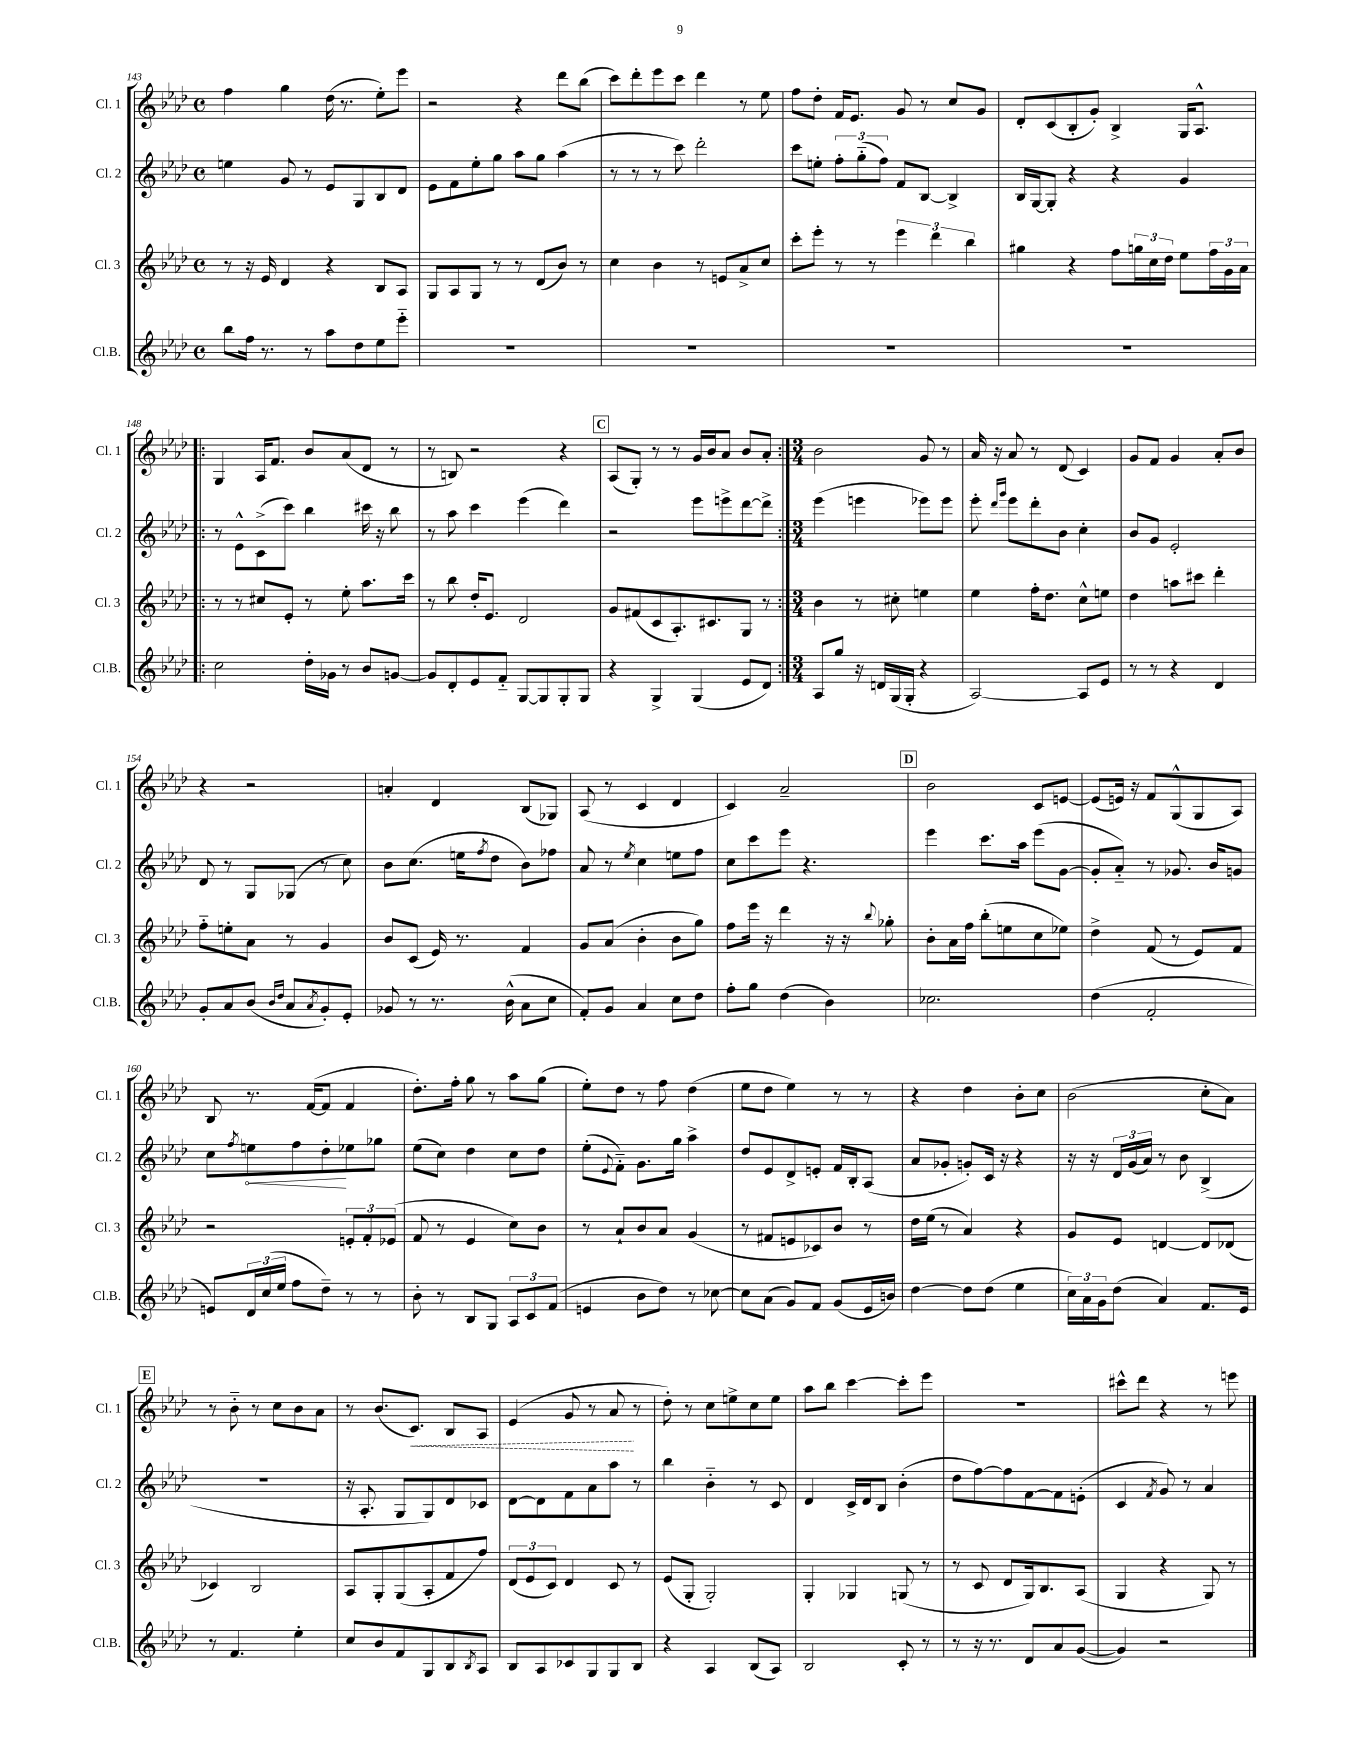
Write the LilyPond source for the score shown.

<<
\new StaffGroup <<
\new Staff = "s0" \with { instrumentName = "Cl. 1" shortInstrumentName = "Cl. 1" } {
    \clef treble \key aes \major \defaultTimeSignature \time 4/4
    f''4 g''4 des''16( r8. ees''8-.) ees'''8 |
    r2 r4 des'''8 bes''8( |
    c'''8) des'''8-. ees'''8 c'''8 des'''4 r8 ees''8 |
    f''8 des''8-. f'16 ees'8. g'8 r8 c''8 g'8 |
    des'8-. c'8( bes8-. g'8-.) bes4-> g16 aes8.-^ |
    \repeat volta 2 { g4 aes16 f'8. bes'8 aes'8( des'8 r8 |
    r8 b8) r2 r4 |
    \mark \markup { \box "C" } aes8( g8-.) r8 r8 g'16 bes'16 aes'8 bes'8 aes'8-. | }
    \numericTimeSignature \time 3/4 bes'2 g'8 r8 |
    aes'16 r16 aes'8 r8 des'8( c'4) |
    g'8 f'8 g'4 aes'8-. bes'8 |
    r4 r2 |
    a'4-. des'4 bes8( ges8) |
    aes8( r8 c'4 des'4 |
    c'4) aes'2-- |
    \mark \markup { \box "D" } bes'2 c'8 e'8~ |
    e'8( e'16) r16 f'8 g8-^( g8 aes8) |
    bes8 r8. f'16~( f'8 f'4 |
    des''8.-.) f''16-. g''8 r8 aes''8 g''8( |
    ees''8-.) des''8 r8 f''8 des''4( |
    ees''8 des''8 ees''4) r8 r8 |
    r4 des''4 bes'8-. c''8 |
    bes'2( c''8-. aes'8) |
    \mark \markup { \box "E" } r8 bes'8-_ r8 c''8 bes'8 aes'8 |
    r8 bes'8.( \once \override Hairpin.style = #'dashed-line c'8.\<) bes8 aes8 |
    ees'4( g'8 r8 aes'8\! r8 |
    des''8-.) r8 c''8 e''8-> c''8 e''8 |
    aes''8 bes''8 c'''4~ c'''8-. ees'''8 |
    R2. |
    cis'''8-^ des'''8 r4 r8 e'''8 \bar "|." |
}
\new Staff = "s1" \with { instrumentName = "Cl. 2" shortInstrumentName = "Cl. 2" } {
    \clef treble \key aes \major \defaultTimeSignature \time 4/4
    e''4 g'8 r8 ees'8 g8 bes8 des'8 |
    ees'8 f'8 ees''8-. g''8 aes''8 g''8 aes''4( |
    r8 r8 r8 c'''8) des'''2-. |
    c'''8 e''8-. \tuplet 3/2 { f''8-. g''8-_( f''8) } f'8 bes8~ bes4-> |
    bes16 g16~ g8-. r4 r4 g'4 |
    \repeat volta 2 { r8 ees'8-^ c'8->( c'''8) bes''4 cis'''16 r16 bes''8 |
    r8 aes''8 c'''4 ees'''4( des'''4) |
    \mark \markup { \box "C" } r2 ees'''8 e'''8-> des'''8~ des'''8-> | }
    \numericTimeSignature \time 3/4 ees'''4( e'''4 ees'''8) ees'''8 |
    ees'''8-. \grace { des'''16 g'''16 } ees'''8 des'''8-. bes'8 c''4-. |
    bes'8 g'8 ees'2-. |
    des'8 r8 g8 ges8( r8 c''8) |
    bes'8 c''8.( e''16 \acciaccatura { f''8 } des''8 bes'8) fes''8 |
    aes'8 r8 \acciaccatura { ees''8 } c''4 e''8 f''8 |
    c''8 c'''8 ees'''8 r4. |
    \mark \markup { \box "D" } ees'''4 c'''8. aes''16 ees'''8( g'8~ |
    g'8-. aes'8-_) r8 ges'8. bes'16 g'8 |
    c''8 \acciaccatura { f''8 } \once \override Hairpin.circled-tip = ##t e''8\< f''8 des''8-.\! ees''8 ges''8 |
    ees''8( c''8) des''4 c''8 des''8 |
    ees''8-.( \appoggiatura { ees'8 } f'8-_) g'8. g''16 aes''4-> |
    des''8 ees'8 des'8-> e'8-. f'16 bes16-. aes8( |
    aes'8 ges'8-. g'8-.) c'16 r16 r4 |
    r16 r16 \tuplet 3/2 { des'16 g'16( aes'16) } r8 bes'8 bes4->( |
    \mark \markup { \box "E" } R2. |
    r16 aes8.-. g8 g8) des'8 ces'8 |
    des'8~ des'8 f'8 aes'8 aes''8 r8 |
    bes''4 bes'4-_ r8 c'8 |
    des'4 c'16-> des'16 bes8 bes'4-.( |
    des''8 f''8~) f''8 f'8~ f'8 e'8-.( |
    c'4 \acciaccatura { f'8 } g'8) r8 aes'4 \bar "|." |
}
\new Staff = "s2" \with { instrumentName = "Cl. 3" shortInstrumentName = "Cl. 3" } {
    \clef treble \key aes \major \defaultTimeSignature \time 4/4
    r8 r16 ees'16 des'4 r4 bes8 aes8 |
    g8 aes8 g8 r8 r8 des'8( bes'8) r8 |
    c''4 bes'4 r8 e'8 aes'8-> c''8 |
    c'''8-. ees'''8-. r8 r8 \tuplet 3/2 { ees'''4 des'''4 bes''4 } |
    gis''4 r4 f''8 \tuplet 3/2 { g''16 c''16 des''16 } ees''8 \tuplet 3/2 { f''16 g'16 aes'16 } |
    \repeat volta 2 { r8 r8 cis''8 ees'8-. r8 ees''8-. aes''8. c'''16 |
    r8 bes''8 des''16-. ees'8. des'2 |
    \mark \markup { \box "C" } g'8 fis'8( c'8 aes8.-.) cis'8. g8 r8 | }
    \numericTimeSignature \time 3/4 bes'4 r8 cis''8-. e''4 |
    ees''4 f''16-. des''8. c''8-^ e''8 |
    des''4 a''8 cis'''8 des'''4-. |
    f''8-_ e''8-. aes'8 r8 g'4 |
    bes'8 c'8( ees'16) r8. f'4 |
    g'8 aes'8( bes'4-. bes'8 g''8) |
    f''8 ees'''16 r16 des'''4 r16 r16 \appoggiatura { bes''8 } ges''8-. |
    \mark \markup { \box "D" } bes'8-. aes'16 f''16 bes''8-.( e''8 c''8 ees''8) |
    des''4-> f'8( r8 ees'8) f'8 |
    r2 \tuplet 3/2 { e'8-. f'8-. ees'8( } |
    f'8 r8 ees'4 c''8) bes'8 |
    r8 aes'8-! bes'8 aes'8 g'4( |
    r8 fis'8 e'8 ces'8) bes'8 r8 |
    des''16 ees''16( r8 aes'4) r4 |
    g'8 ees'8 d'4~ d'8 des'8( |
    \mark \markup { \box "E" } ces'4) bes2 |
    aes8 g8-. g8( aes8-. f'8 f''8) |
    \tuplet 3/2 { des'8( ees'8 c'8) } des'4 c'8 r8 |
    ees'8( g8-. g2-.) |
    g4-. ges4 g8( r8 |
    r8 c'8 des'8 g16) bes8. aes8( |
    g4 r4 g8) r8 \bar "|." |
}
\new Staff = "s3" \with { instrumentName = "Cl.B." shortInstrumentName = "Cl.B." } {
    \clef treble \key aes \major \defaultTimeSignature \time 4/4
    bes''8 f''16 r8. r8 aes''8 des''8 ees''8 ees'''8-_ |
    R1 |
    R1 |
    R1 |
    R1 |
    \repeat volta 2 { c''2 des''16-. ges'16 r8 bes'8 g'8~ |
    g'8 des'8-. ees'8 f'8-_ g8~ g8 g8-. g8 |
    \mark \markup { \box "C" } r4 g4-> g4( ees'8 des'8) | }
    \numericTimeSignature \time 3/4 aes8 g''8 r16 d'16 g16( g16-. r4 |
    aes2~) aes8 ees'8 |
    r8 r8 r4 des'4 |
    g'8-. aes'8 bes'8( \grace { bes'16 des''16 } aes'8 \acciaccatura { aes'8 } g'8-.) ees'8-. |
    ges'8 r8 r8. bes'16-^( aes'8 c''8 |
    f'8-.) g'8 aes'4 c''8 des''8 |
    f''8-. g''8 des''4( bes'4) |
    \mark \markup { \box "D" } ces''2. |
    des''4( f'2-. |
    e'8) \tuplet 3/2 { des'16 c''16( ees''16 } f''8 des''8--) r8 r8 |
    bes'8-. r8 bes8 g8 \tuplet 3/2 { aes8 c'8 f'8( } |
    e'4 bes'8 des''8) r8 ces''8~ |
    ces''8 aes'8( g'8) f'8 g'8( ees'16 b'16) |
    des''4~ des''8 des''8( ees''4 |
    \tuplet 3/2 { c''16) aes'16 g'16 } des''8( aes'4) f'8. ees'16 |
    \mark \markup { \box "E" } r8 f'4. ees''4-. |
    c''8 bes'8 f'8 g8 bes8 \acciaccatura { bes8 } aes8 |
    bes8 aes8 ces'8 g8 g8 bes8 |
    r4 aes4 bes8( aes8) |
    bes2 c'8-. r8 |
    r8 r16 r8. des'8 aes'8 g'8~( |
    g'4) r2 \bar "|." |
}
>>
>>
\layout { \context { \Score currentBarNumber = #143 } }
